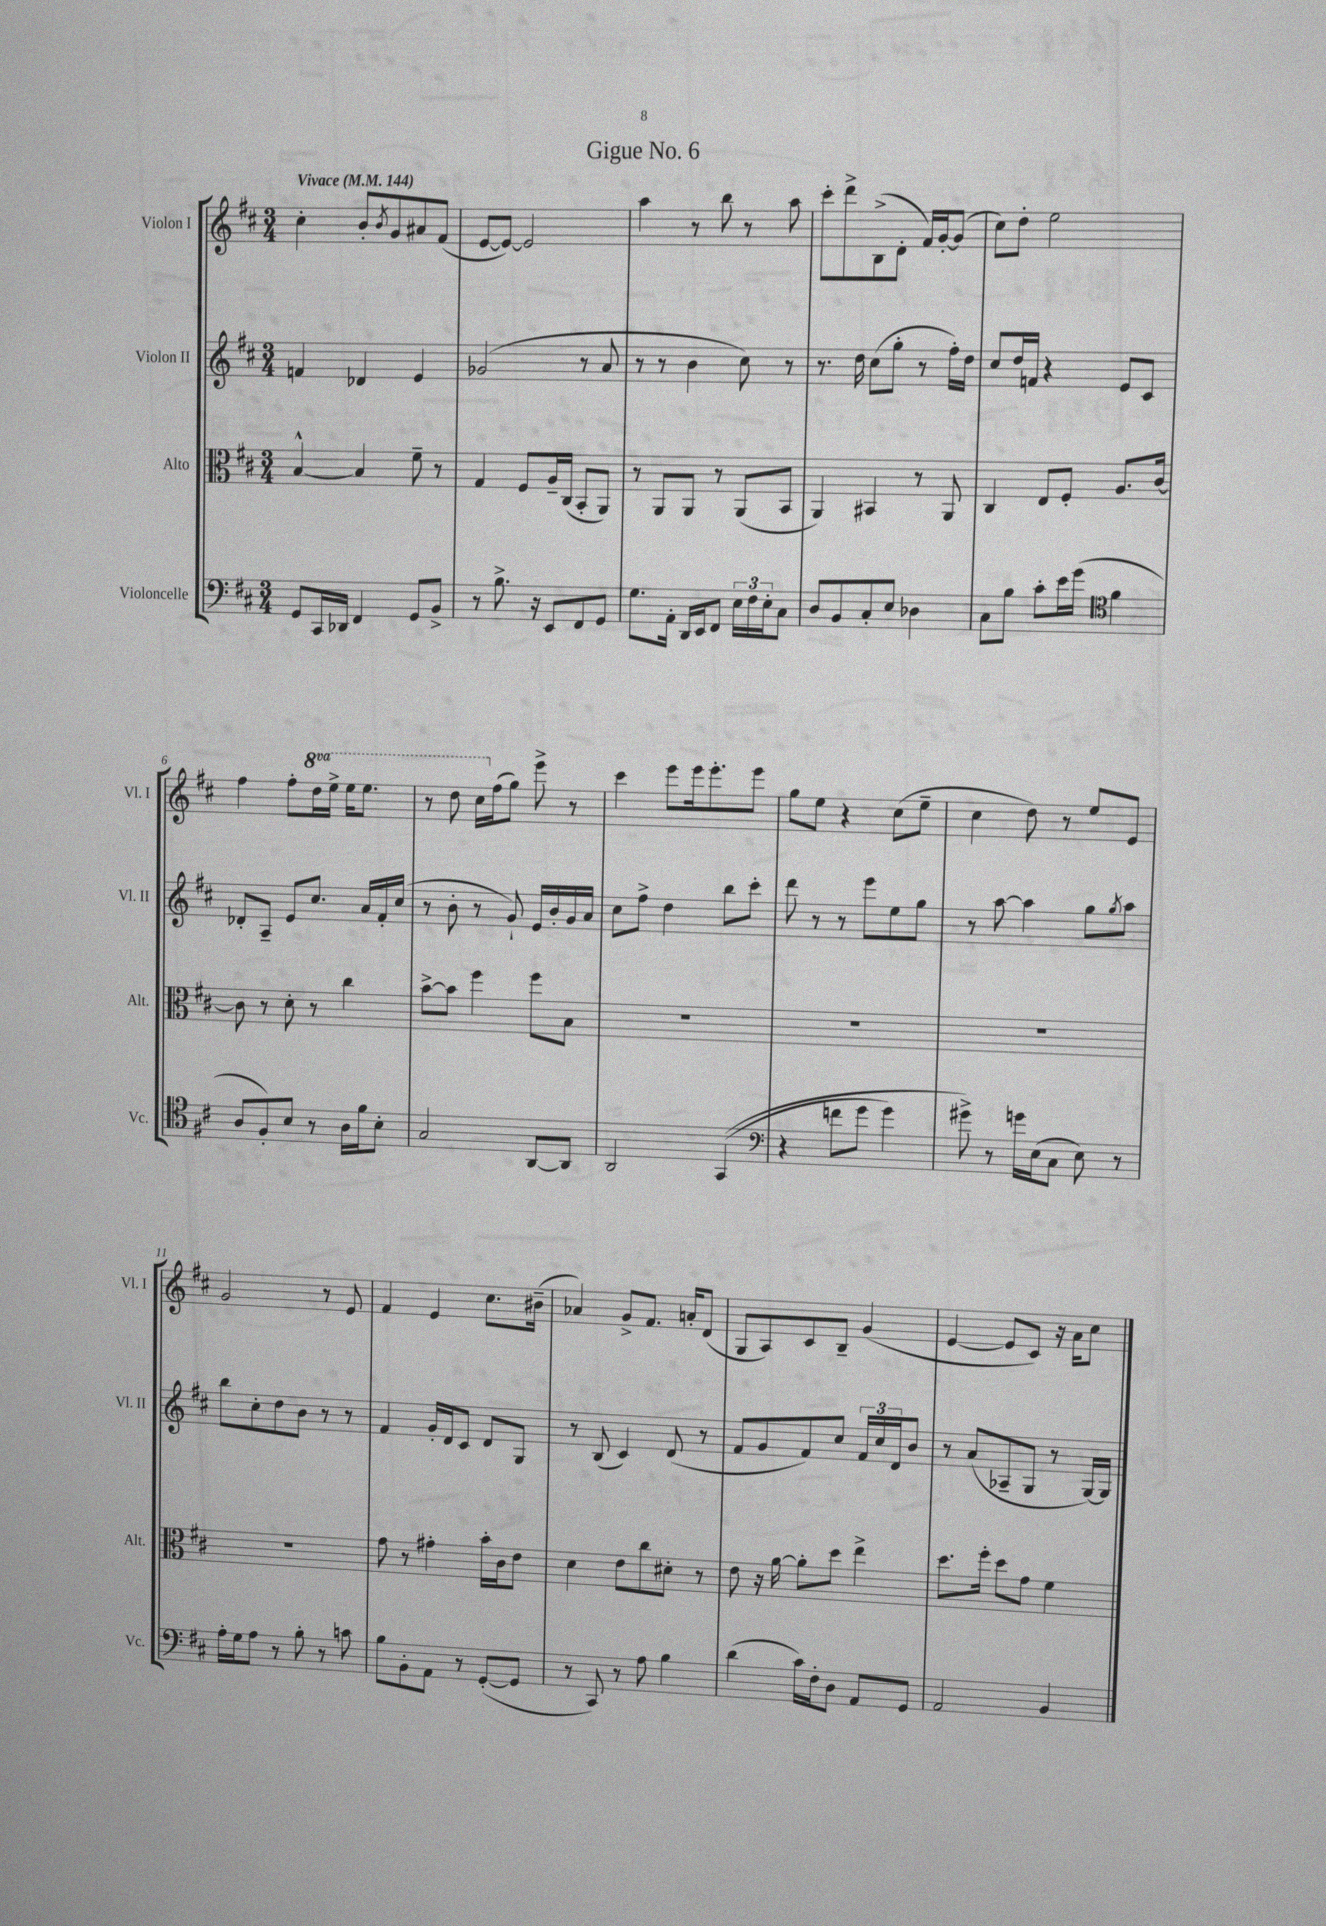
\header { title = "Gigue No. 6" }
<<
\new StaffGroup <<
\new Staff = "s0" \with { instrumentName = "Violon I" shortInstrumentName = "Vl. I" } {
    \clef treble \key d \major \numericTimeSignature \time 3/4 \set Staff.ottavationMarkups = #ottavation-simple-ordinals \tempo "Vivace" 4 = 144
    cis''4-. b'8-. \acciaccatura { b'8 } g'8 ais'8 fis'8( |
    e'8~ e'8~) e'2 |
    a''4 r8 b''8 r8 a''8 |
    cis'''8-. d'''8-> b8->( d'8-. fis'16) g'16~-. g'8( |
    cis''8) d''8-. e''2 |
    fis''4 fis''8-. \ottava #1 d'''16 e'''16-> e'''16 e'''8. |
    r8 d'''8 cis'''16 \ottava #0 fis''16( g''8) e'''8-> r8 |
    cis'''4 e'''8 e'''16 e'''8.-. e'''8 |
    g''8 e''8 r4 cis''8( e''8-- |
    cis''4 d''8) r8 e''8 e'8 |
    g'2 r8 e'8 |
    fis'4 e'4 cis''8. bis'16--( |
    aes'4) g'8-> fis'8. a'16-. d'8( |
    g8 a8) cis'8 b8-- g'4( |
    e'4~ e'8 cis'8) r16 a'16 cis''8 \bar "|." |
}
\new Staff = "s1" \with { instrumentName = "Violon II" shortInstrumentName = "Vl. II" } {
    \clef treble \key d \major \numericTimeSignature \time 3/4
    f'4 des'4 e'4 |
    ges'2( r8 a'8 |
    r8 r8 b'4 cis''8) r8 |
    r8. d''16 cis''8( g''8-. r8 fis''16-.) d''16 |
    cis''8 d''16 f'16 r4 e'8 cis'8 |
    des'8-. a8-- e'8 cis''8. a'16 fis'16-. cis''16( |
    r8 b'8-. r8 g'8-!) e'16 b'16-. g'16 a'16 |
    cis''8 fis''8-> d''4 b''8 cis'''8-. |
    d'''8 r8 r8 e'''8 e''8 g''8 |
    r8 a''8~ a''4 g''8 \acciaccatura { g''8 } a''8 |
    b''8 cis''8-. d''8 b'8 r8 r8 |
    fis'4 g'16-. d'16 cis'8 d'8 g8 |
    r8 b8( cis'4) d'8( r8 |
    fis'8 g'8 fis'8) cis''8 \tuplet 3/2 { fis'16 cis''16 d'16 } b'8 |
    r8 a'8( aes8-- g8 r8 g16~) g16 \bar "|." |
}
\new Staff = "s2" \with { instrumentName = "Alto" shortInstrumentName = "Alt." } {
    \clef alto \key d \major \numericTimeSignature \time 3/4
    b4~-^ b4 fis'8-- r8 |
    g4 fis8 a16-- cis16( b,8-. a,8) |
    r8 a,8 a,8 r8 a,8( b,8 |
    a,4) bis,4 r8 a,8 |
    cis4 e8 fis8-. a8. cis'16~ |
    cis'8 r8 d'8-. r8 cis''4 |
    b'8~-> b'8 fis''4 fis''8 b8 |
    R2. |
    R2. |
    R2. |
    R2. |
    g'8 r8 gis'4-. b'16-. cis'16 e'8 |
    d'4 e'8 cis''8 dis'8-. r8 |
    e'8 r16 a'16~ a'8-. d''8 e''4-> |
    d''8. fis''16-. d''8 g'8 fis'4 \bar "|." |
}
\new Staff = "s3" \with { instrumentName = "Violoncelle" shortInstrumentName = "Vc." } {
    \clef bass \key d \major \numericTimeSignature \time 3/4
    g,8 cis,16 des,16 fis,4 g,8 b,8-> |
    r8 b8.-> r16 e,8 fis,8 g,8 |
    g8. a,16-. d,16 e,16 fis,8 \tuplet 3/2 { e16 fis16 e16-. } cis8 |
    d8 b,8 cis8-. e8 des4 |
    cis8 b8 cis'8-. e'16 g'16( \clef tenor fis'4 |
    a8 fis8-.) b8 r8 a16 fis'16 b8-. |
    g2 a,8~ a,8 |
    a,2 g,4(\( |
    \clef bass r4 f'8 g'8 g'4) |
    gis'8->\) r8 g'16 e16( cis8 e8) r8 |
    a16-. g16 a8 r8 b8-. r8 c'8 |
    b8 b,8-. a,8 r8 g,8~-.( g,8 |
    r8 cis,8) r8 a8 b4 |
    d'4( cis'16) fis16-. d8 a,8 g,8 |
    a,2 b,4 \bar "|." |
}
>>
>>
